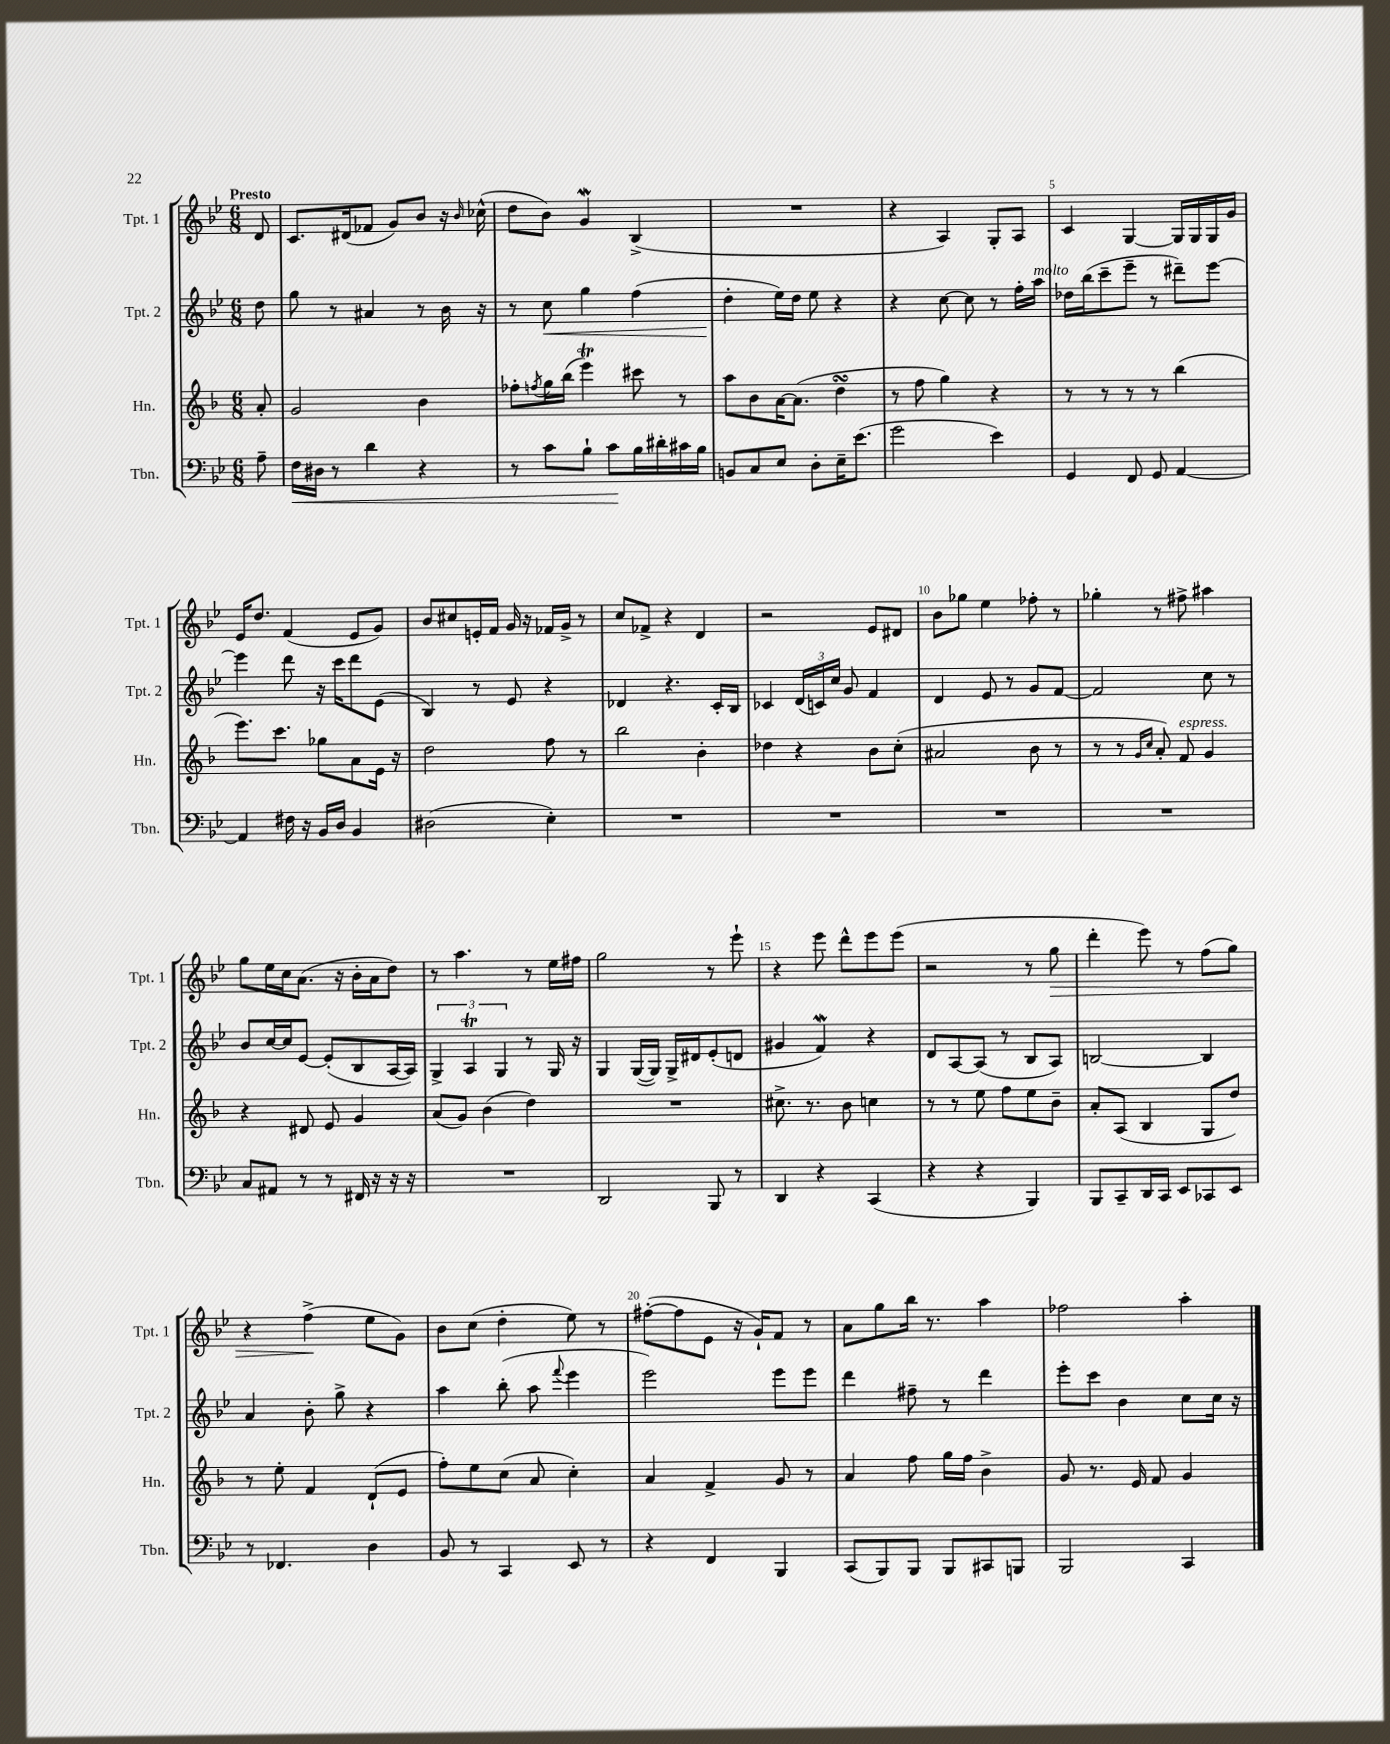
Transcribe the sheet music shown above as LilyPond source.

<<
\new StaffGroup <<
\new Staff = "s0" \with { instrumentName = "Tpt. 1" shortInstrumentName = "Tpt. 1" } {
    \clef treble \key bes \major \numericTimeSignature \time 6/8 \partial 8 \tempo "Presto"
    d'8 |
    c'8. dis'16( fes'8 g'8) bes'8 r16 \grace { bes'16 } ces''16-^( |
    d''8 bes'8) g'4\mordent bes4->( |
    R2. |
    r4 a4) g8-. a8 |
    c'4 g4~ g16 g16 g16 g'16 |
    ees'16 d''8. f'4( ees'8 g'8) |
    bes'8 cis''8 e'16-. f'16 g'16 r16 fes'16 g'16-> r8 |
    c''8 fes'8-> r4 d'4 |
    r2 ees'8 dis'8 |
    bes'8 ges''8 ees''4 fes''8-. r8 |
    ges''4-. r8 fis''8-> ais''4 |
    g''8 ees''16 c''16 a'8.( r16 bes'16-. a'16 d''8) |
    r8 a''4. r8 ees''16 fis''16 |
    g''2 r8 ees'''8-! |
    r4 ees'''8 d'''8-^ ees'''8 ees'''8( |
    r2 r8 g''8\> |
    d'''4-. ees'''8) r8 f''8( g''8) |
    r4 f''4->\!( ees''8 g'8) |
    bes'8 c''8( d''4-. ees''8) r8 |
    fis''8~-.( fis''8 ees'8 r16 g'16-!) f'8 r8 |
    a'8 g''8 bes''16 r8. a''4 |
    fes''2 a''4-. \bar "|." |
}
\new Staff = "s1" \with { instrumentName = "Tpt. 2" shortInstrumentName = "Tpt. 2" } {
    \clef treble \key bes \major \numericTimeSignature \time 6/8 \partial 8
    d''8 |
    g''8 r8 ais'4 r8 bes'16 r16 |
    r8 c''8\< g''4 f''4( |
    d''4-.\! ees''16) d''16 ees''8 r4 |
    r4 c''8~ c''8 r8 f''16-. a''16^\markup { \italic "molto" } |
    des''16 bes''16( c'''8-- ees'''8-- r8 dis'''8--) ees'''8~ |
    ees'''4 d'''8 r16 c'''16 d'''8 ees'8( |
    bes4) r8 ees'8 r4 |
    des'4 r4. c'16-. bes16 |
    ces'4 \tuplet 3/2 { d'16( c'16) c''16 } g'8 f'4 |
    d'4 ees'8 r8 g'8 f'8~ |
    f'2 c''8 r8 |
    bes'8 c''16~ c''16 ees'8~ ees'8-.( bes8 a16~ a16) |
    \tuplet 3/2 { g4-> a4\trill g4 } r8 g16 r16 |
    g4 g16~( g16) g16-> dis'16 ees'8-.( d'8 |
    gis'4 f'4\mordent) r4 |
    d'8 a8~ a8( r8 bes8 a8) |
    b2~ b4 |
    a'4 bes'8-. g''8-> r4 |
    a''4 bes''8-.( a''8 \appoggiatura { f'''8 } ees'''4 |
    ees'''2) ees'''8 ees'''8 |
    d'''4 fis''8-- r8 d'''4 |
    ees'''8-. c'''8 bes'4 c''8 c''16 r16 \bar "|." |
}
\new Staff = "s2" \with { instrumentName = "Hn." shortInstrumentName = "Hn." } {
    \clef treble \key f \major \numericTimeSignature \time 6/8 \partial 8
    a'8-. |
    g'2 bes'4 |
    fes''8-. \acciaccatura { f''8 } g''16 bes''16( e'''4\trill) cis'''8 r8 |
    a''8 bes'8 a'16~ a'8.( d''4\turn |
    r8 f''8 g''4) r4 |
    r8 r8 r8 r8 bes''4( |
    e'''8.) c'''8. ges''8 a'8 e'16 r16 |
    d''2 f''8 r8 |
    bes''2 bes'4-. |
    des''4 r4 bes'8 c''8-.( |
    ais'2 bes'8 r8 |
    r8 r8 \grace { g'16 c''16 } a'8-.) f'8^\markup { \italic "espress." } g'4 |
    r4 dis'8 e'8 g'4 |
    a'8( g'8) bes'4( d''4) |
    R2. |
    cis''8.-> r8. bes'8 c''4 |
    r8 r8 e''8 f''8 e''8 bes'8-- |
    a'8-. a8( bes4 g8 d''8) |
    r8 e''8-. f'4 d'8-!( e'8 |
    f''8-.) e''8 c''8( a'8 c''4-.) |
    a'4 f'4-> g'8 r8 |
    a'4 f''8 g''16 f''16 bes'4-> |
    g'8 r8. e'16 f'8 g'4 \bar "|." |
}
\new Staff = "s3" \with { instrumentName = "Tbn." shortInstrumentName = "Tbn." } {
    \clef bass \key bes \major \numericTimeSignature \time 6/8 \partial 8
    a8-- |
    f16\< dis16 r8 d'4 r4 |
    r8 c'8 bes8-! c'8\! bes16 dis'16-. cis'16 bes16 |
    b,8 c8 ees8 d8-. ees16-- ees'8.( |
    g'2 ees'4) |
    g,4 f,8 g,8 a,4~ |
    a,4 fis16 r16 bes,16 d16 bes,4 |
    dis2( ees4-.) |
    R2. |
    R2. |
    R2. |
    R2. |
    c8 ais,8 r8 r8 fis,16 r16 r16 r16 |
    R2. |
    d,2 bes,,8 r8 |
    d,4 r4 c,4( |
    r4 r4 bes,,4) |
    bes,,8 c,8-- d,16 c,16 ees,8 ces,8 ees,8 |
    r8 fes,4. d4 |
    bes,8 r8 c,4 ees,8 r8 |
    r4 f,4 bes,,4 |
    c,8( bes,,8) bes,,8 bes,,8 cis,8 b,,8 |
    bes,,2 c,4 \bar "|." |
}
>>
>>
\layout { \context { \Score \override BarNumber.break-visibility = ##(#f #t #t) barNumberVisibility = #(every-nth-bar-number-visible 5) } }
